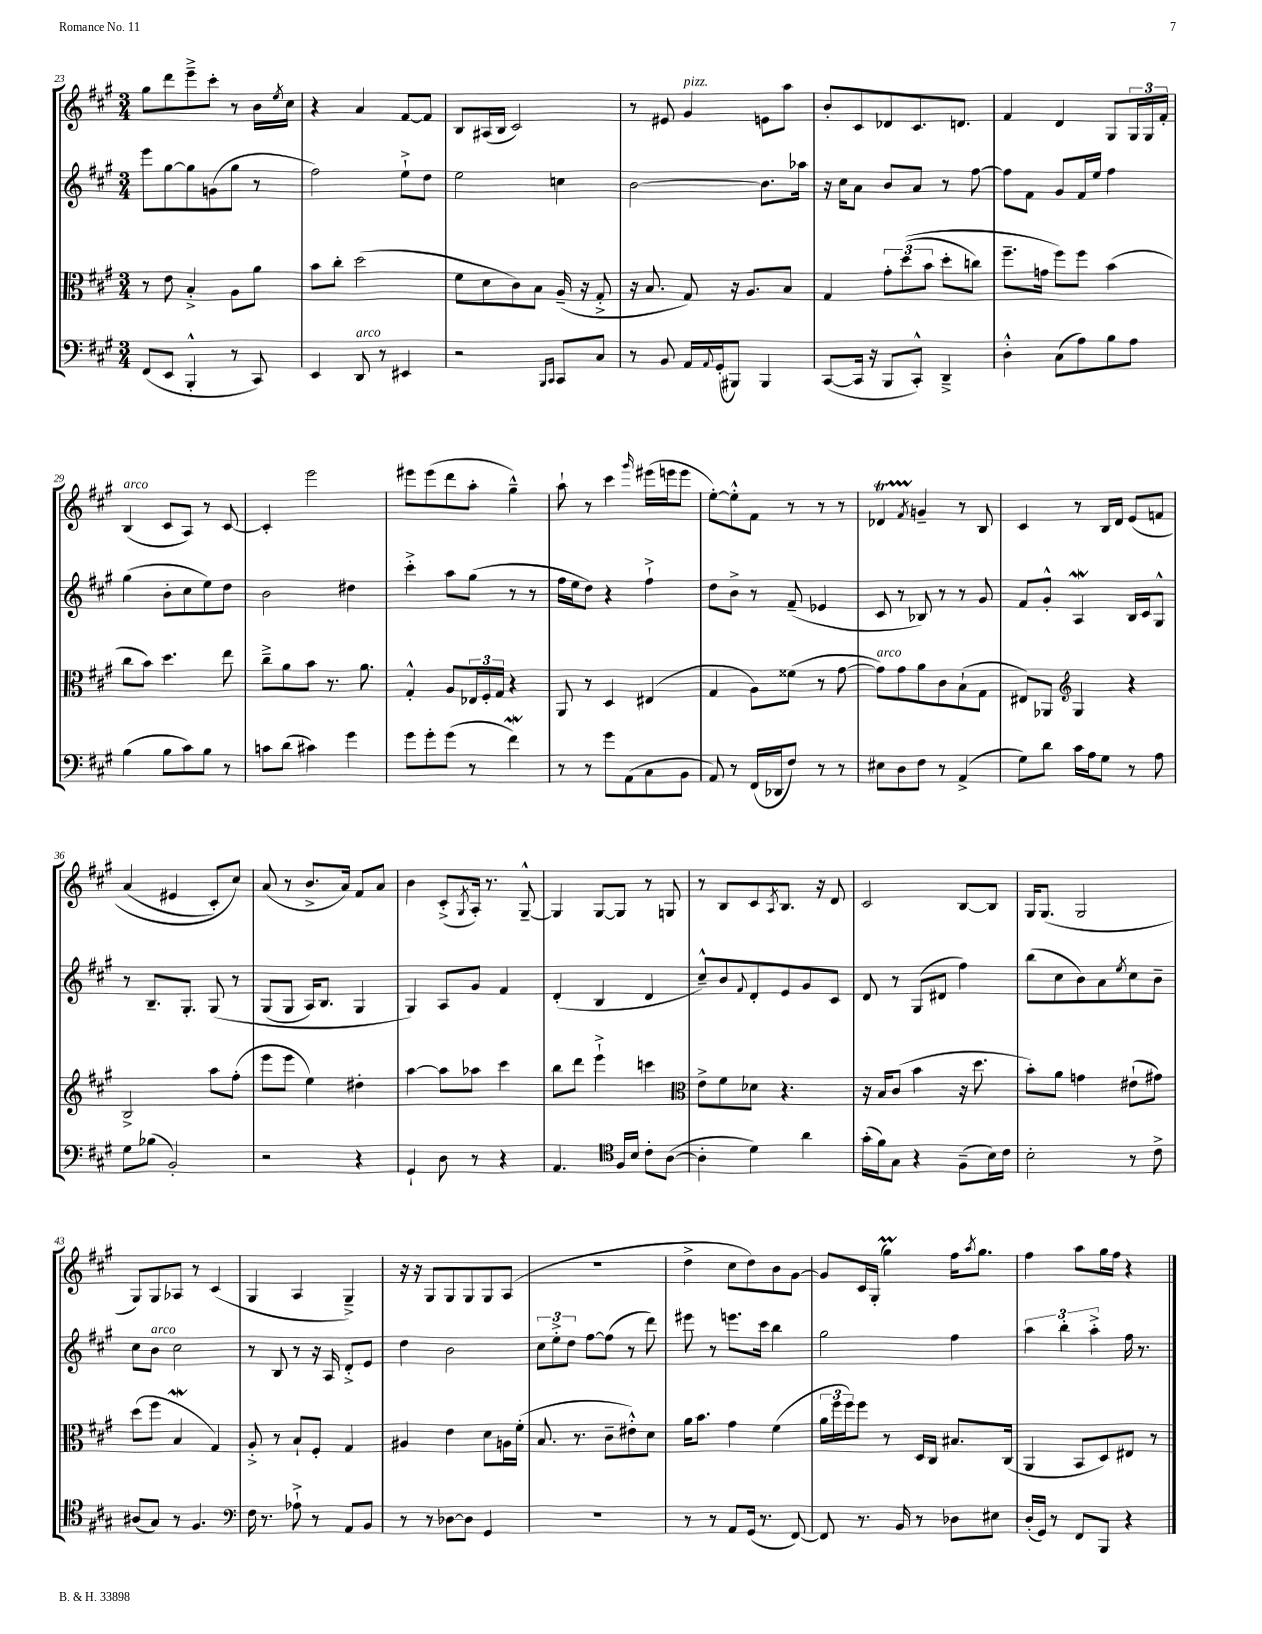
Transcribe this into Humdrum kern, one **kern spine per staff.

**kern	**kern	**kern	**kern
*staff4	*staff3	*staff2	*staff1
*clefF4	*clefC3	*clefG2	*clefG2
*k[f#c#g#]	*k[f#c#g#]	*k[f#c#g#]	*k[f#c#g#]
*M3/4	*M3/4	*M3/4	*M3/4
(8FF#	8r	8eee	8gg#
8EE	8e	[8gg#	8ddd
4BBB'^^	4B'^	8gg#]	8eee~^
.	.	(8g	8ccc#'
8r	8A	8gg#	8r
8CC#)	8a	8r	16b
.	.	.	8qee
.	.	.	16cc#
=	=	=	=
4EE	8b	2ff#)	4r
.	8cc#'	.	.
8DD	(2dd	.	4a
8r	.	.	.
4EE#	.	8ee`^	[8f#
.	.	8dd	8f#]
=	=	=	=
2r	8f#	2ee	8B
.	8d	.	(16A#
.	.	.	16B
.	8c#)	.	2c#)
.	8B	.	.
16qqBBB	.	.	.
16qqCC#	.	.	.
8CC#	(16A~	4cc	.
.	16r	.	.
8C#	8G#'^	.	.
=	=	=	=
8r	16r	[2b	8r
.	8.B	.	.
8BB	.	.	8e#
16AA	8G#)	.	4g#
8qqAA	.	.	.
(16GG#'	.	.	.
8BBB#)	16r	.	.
.	8.A	.	.
4BBB#	.	8.b]	8e
.	8B	.	8aa
.	.	16aa-	.
=	=	=	=
([8CC#	4G#	16r	8b'
.	.	16cc#	.
16CC#]	.	8a	8c#
16r	.	.	.
8BBB	12g#'	8b	8d-
.	&((12dd	.	.
8CC#'^^)	.	8a	8.c#
.	12b	.	.
4DD~^	8dd'	8r	.
.	.	.	8.d
.	8cc)	[8ff#	.
=	=	=	=
4D'^^	8.ff#~	8ff#]	4f#
.	.	8f#	.
.	16g	.	.
(8C#	8ff#&)	8g#	4d
8A)	8ff#	16f#	.
.	.	16ee	.
8B	(4b	4ff#	8G#
8A	.	.	24G#
.	.	.	24G#
.	.	.	24f#'
=	=	=	=
(4B	8cc#	(4gg#	(4B
.	8b)	.	.
8B	4.dd	8b'	8c#
8c#)	.	8cc#	8A)
8B	.	8ee)	8r
8r	8ee	8dd	[8c#
=	=	=	=
8c	8cc#~^	2b	4c#']
(8d	8a	.	.
4c#)	8b	.	2eee
.	8.r	.	.
4g#	.	4dd#	.
.	8.a	.	.
=	=	=	=
8g#	4G#'^^	4ccc#'^	8eee#
8g#'	.	.	(8eee#
(8g#	8A	8aa	8ddd
8r	24E-	(8gg#	8aa'
.	24F#'	.	.
.	24G#	.	.
4f#)	4r	8r	4gg#~^^)
.	.	8r	.
=	=	=	=
8r	8AA	16ff#	8aa`
.	.	16ee	.
8r	8r	8dd)	8r
8g#	4D	4r	4ccc#
(8AA	.	.	.
.	.	.	16qqggg#
8C#	(4E#	4ff#`^	(16eee#
.	.	.	16eee
8BB	.	.	8eee
=	=	=	=
8AA)	4G#	8dd	[8ee')
8r	.	8b^	8ee'^^]
(16FF#	8A)	8r	8f#
16DD-	.	.	.
8F#)	(8f##	(8f#~	8r
8r	8r	4e-	8r
8r	[8g#	.	8r
=	=	=	=
8E#	8g#])	8c#	4d-
8D	8g#	8r	.
.	.	.	8qf#
8F#	8a	8B-)	4g~
8r	8c#	8r	.
(4AA^	(8B`	8r	8r
.	8G#	8g#	8B
=	=	=	=
8G#)	8E#)	8f#	4c#
8d	8AA-	8g#'^^	.
*	*clefG2	*	*
16c#	4G#	4A	8r
16A	.	.	.
8G#	.	.	16B
.	.	.	16d
8r	4r	16B	&(8e
.	.	16c#	.
8A	.	8G#^^	8f
=	=	=	=
8G#	2B^	8r	(4a
(8B-	.	8.B~	.
2BB')	.	.	4e#
.	.	8.G#'	.
.	8aa	&(8G#	8c#')
.	(8ff#'	8r	8cc#&)
=	=	=	=
2r	8eee	(8G#	(8a
.	8eee	8G#	8r
.	4ee)	16A)	8.b^
.	.	8.B	.
.	.	.	16a)
4r	4dd#'	4G#	8f#
.	.	.	8a
=	=	=	=
4GG#`	[4aa	4G#&)	4b
8D	8aa]	8A	(8c#'^
.	.	.	8qG#
8r	8aa-	8g#	16A')
.	.	.	8.r
4r	4ccc#	4f#	.
.	.	.	[8G#~^^
=	=	=	=
4.AA	8bb	(4d'	4G#]
.	8ddd	.	.
.	4eee`^	4B	[8G#
*clefC4	*	*	*
16F#	.	.	8G#]
16B	.	.	.
8c#'	4ccc	4d	8r
([8A	.	.	8G
=	=	=	=
*	*clefC3	*	*
4A']	8e^	8cc#~^^)	8r
.	8f#	8b	8B
.	.	8qqf#	.
4d)	8d-	8d'	8c#
.	.	.	8qA
.	4.r	8e	8.B
4a	.	8g#	.
.	.	.	16r
.	.	8c#	8d
=	=	=	=
(16g#'	16r	8d	2c#
16f#)	16B	.	.
8G#	(8c#	8r	.
4r	4b	(8G#	.
.	.	8d#	.
(8F#~	16r	4ff#)	[8B
.	8.dd	.	.
16B)	.	.	8B]
16c#	.	.	.
=	=	=	=
2B'	8b')	(8bb	16G#
.	.	.	(8.G#
.	8a	8cc#	.
.	4g	8b)	2G#
.	.	8a	.
.	.	8qee	.
8r	(8e#`	8cc#	.
8c#^	8g#)	8b~	.
=	=	=	=
(8A#	(8dd	8cc#	8G#)
8G#)	8ff#	8b	8G#
8r	4B	2cc#	8A-
4.F#	.	.	8r
.	4G#)	.	(4c#
=	=	=	=
*clefF4	*	*	*
16F#	8A'^	8r	4G#
8.r	.	.	.
.	8r	8B	.
8A-`^	8B`	8r	4A
8r	8F#'	16r	.
.	.	16A	.
8AA	4G#	8d'^	4G#~^)
8BB	.	8e	.
=	=	=	=
8r	4A#	4dd	16r
.	.	.	16r
8r	.	.	8G#
[8D-	4e	2b	8G#
8D-]	.	.	8G#
4GG#	8d	.	8G#
.	16A	.	(8A
.	(16f#'	.	.
=	=	=	=
2.r	8.B	12cc#	2.r
.	.	12ee'^	.
.	.	12dd	.
.	8.r	.	.
.	.	[8ff#	.
.	8c#~	(8ff#]	.
.	8e#'^^)	8r	.
.	8d	8ddd)	.
=	=	=	=
8r	16a	8eee#	4dd^
.	8.b	.	.
8r	.	8r	.
8AA	4g#	8.eee	8cc#
(16GG#	.	.	8dd)
8.r	.	16ccc#	.
.	(4f#	4bb	8b
[8FF#)	.	.	[8g#
=	=	=	=
8FF#]	24a	2gg#	8g#]
.	24ff#	.	.
.	24ff#)	.	.
8.r	8ff#	.	16c#
.	.	.	(16G#'
.	8r	.	4gg#)
16BB	.	.	.
8r	16D	.	.
.	16C#	.	.
8D-	8.B#	4ff#	16ff#
.	.	.	8qaa
.	.	.	8.gg#
8E#	.	.	.
.	(16C#	.	.
=	=	=	=
(16D'	4AA	6aa	4ff#
16GG#)	.	.	.
8r	.	.	.
.	.	6bb'	.
8FF#	8BB	.	8aa
.	.	6aa'^	.
8BBB	8D)	.	16gg#
.	.	.	16ff#
4r	8E#	16ff#	4r
.	.	8.r	.
.	8r	.	.
==	==	==	==
*-	*-	*-	*-
